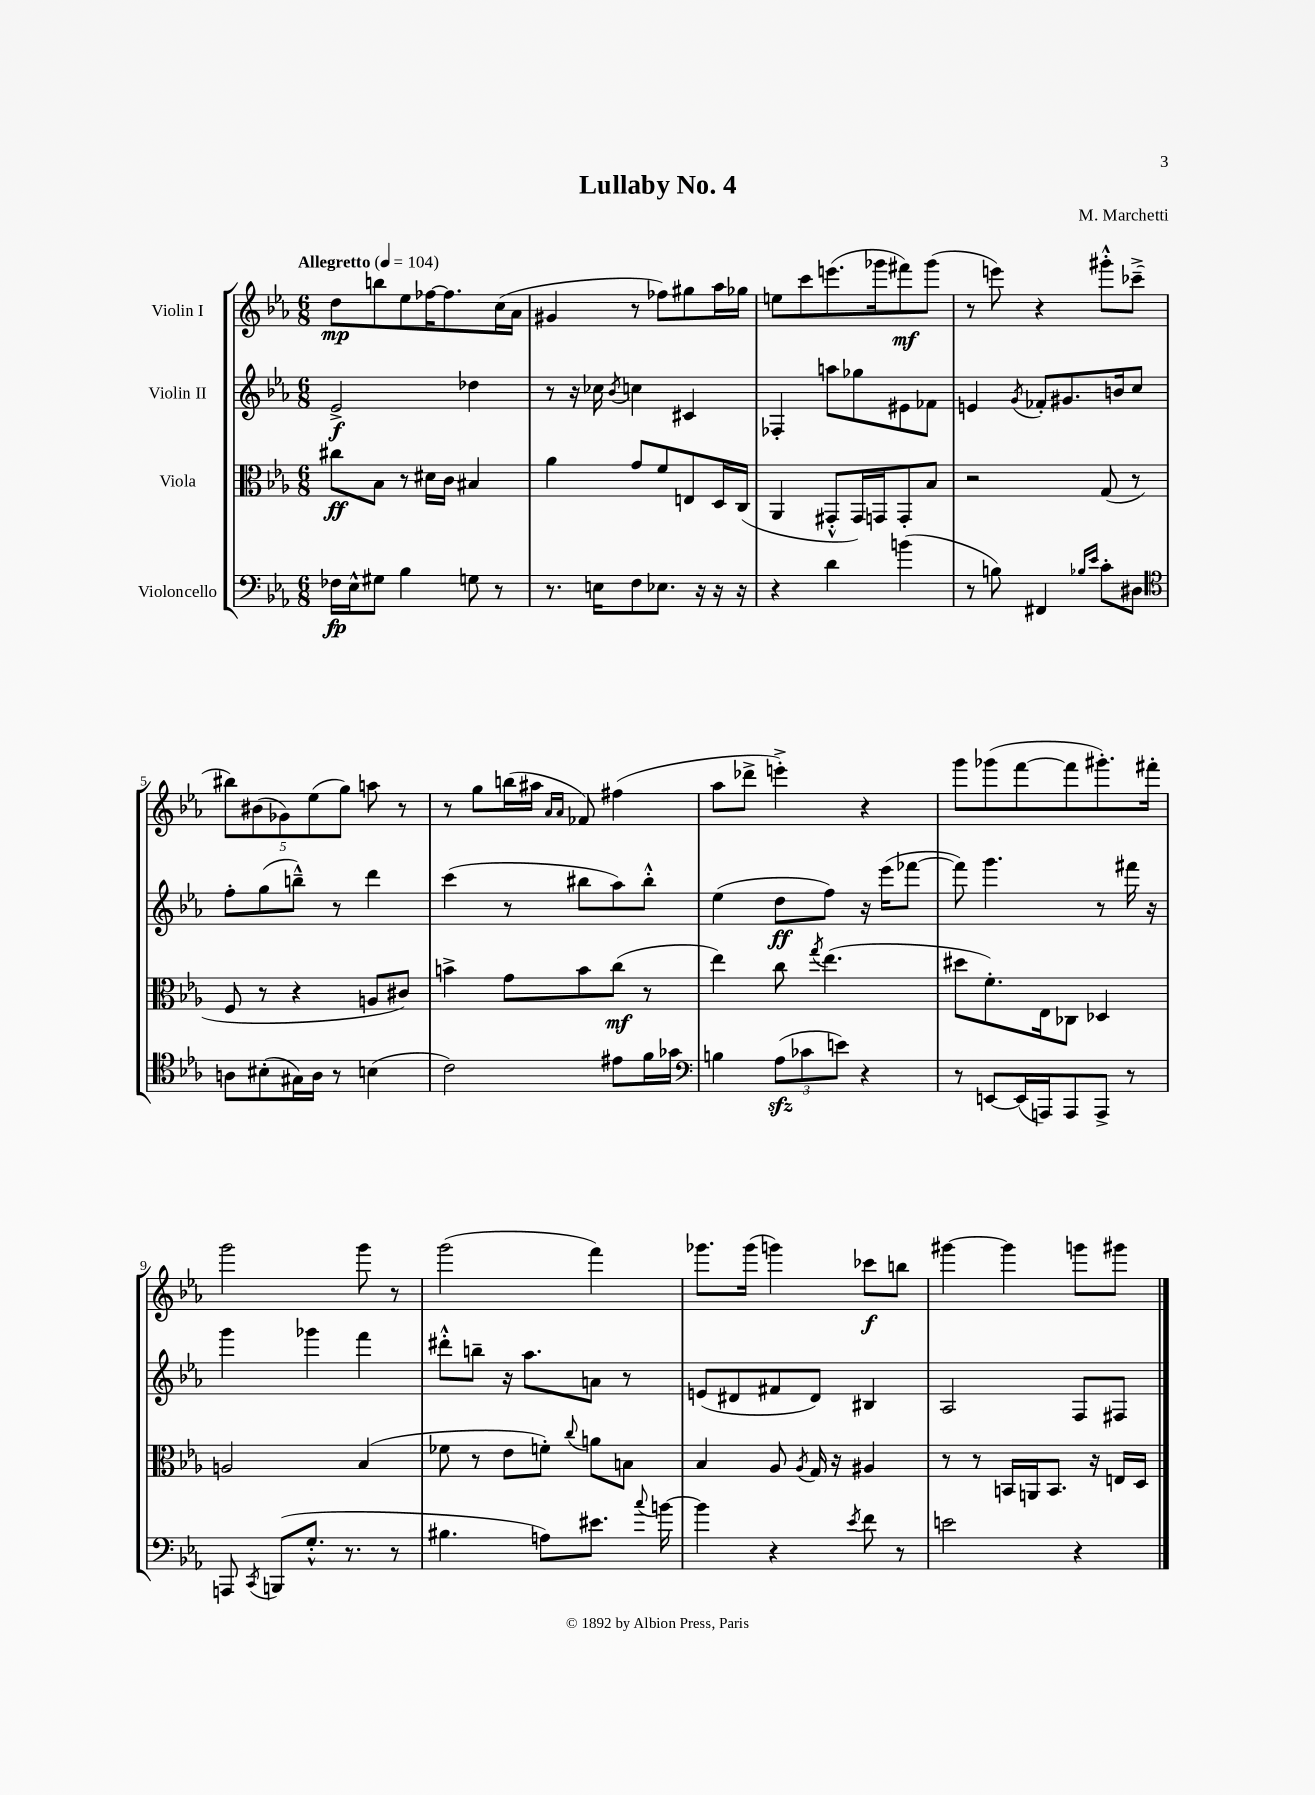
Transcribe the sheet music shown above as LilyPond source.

\header { title = "Lullaby No. 4" composer = "M. Marchetti" }
<<
\new StaffGroup <<
\new Staff = "s0" \with { instrumentName = "Violin I" } {
    \clef treble \key ees \major \numericTimeSignature \time 6/8 \tempo "Allegretto" 4 = 104
    \autoBeamOff d''8[\mp b''8 ees''8 fes''16~ fes''8. c''16( aes'16] |
    gis'4 r8 fes''8[) gis''8 aes''16 ges''16] |
    e''8[ c'''8 e'''8.( ges'''16 fis'''8\mf) ges'''8]( |
    r8 e'''8) r4 gis'''8[-.-^ ces'''8]--->( |
    \tuplet 5/4 { bis''8[) bis'8( ges'8) ees''8( g''8]) } a''8 r8 |
    r8 g''8[ b''16( ais''16] \grace { aes'16[ aes'16] } fes'8) fis''4( |
    aes''8[ des'''8]-> e'''4-.->) r4 |
    g'''8[ ges'''8( f'''8~ f'''8 gis'''8.-.) fis'''16]-. |
    g'''2 g'''8 r8 |
    g'''2( f'''4) |
    ges'''8.[ ges'''16]( g'''4) ces'''8[\f b''8] |
    gis'''4~ gis'''4 g'''8[ gis'''8] \bar "|." |
}
\new Staff = "s1" \with { instrumentName = "Violin II" } {
    \clef treble \key ees \major \numericTimeSignature \time 6/8
    \autoBeamOff ees'2->\f des''4 |
    r8 r16 ces''16 \acciaccatura { bes'8 } c''4 cis'4 |
    fes4-. a''8[ ges''8 eis'8 fes'8] |
    e'4 \acciaccatura { g'8 } fes'8[-. gis'8. b'16 c''8] |
    f''8[-. g''8( b''8]---^) r8 d'''4 |
    c'''4( r8 bis''8[ aes''8) bis''8]-.-^ |
    ees''4( d''8[\ff f''8]) r16 ees'''16[( fes'''8]~ |
    fes'''8) g'''4. r8 fis'''16 r16 |
    g'''4 ges'''4 f'''4 |
    dis'''8[-.-^ b''8]-- r16 aes''8.[ a'8] r8 |
    e'8[( dis'8 fis'8 dis'8]) bis4 |
    aes2 f8[ fis8] \bar "|." |
}
\new Staff = "s2" \with { instrumentName = "Viola" } {
    \clef alto \key ees \major \numericTimeSignature \time 6/8
    \autoBeamOff cis''8[\ff bes8] r8 dis'16[ c'16] bis4 |
    aes'4 g'8[ f'8 e8 d16 c16]( |
    aes,4 gis,8[-.-^ gis,16) g,16 g,8-. bes8] |
    r2 g8( r8 |
    f8 r8 r4 a8[ cis'8]) |
    b'4-> g'8[ b'8 c''8]\mf( r8 |
    ees''4) c''8 \acciaccatura { g''8 } ees''4.( |
    dis''8[ f'8.-.) ees16 ces8] des4 |
    a2 bes4( |
    fes'8 r8 ees'8[ f'8]-.) \appoggiatura { c''8 } a'8[ b8] |
    bes4 aes8 \acciaccatura { aes8 } g16 r16 ais4 |
    r8 r8 b,16[ a,16 b,8.] r16 e16[ d16] \bar "|." |
}
\new Staff = "s3" \with { instrumentName = "Violoncello" } {
    \clef bass \key ees \major \numericTimeSignature \time 6/8
    \autoBeamOff fes16[\fp ees16-^ gis8] bes4 g8 r8 |
    r8. e16[ f8 ees8.] r16 r16 r16 |
    r4 d'4 b'4( |
    r8 b8) fis,4 \grace { bes16[ ees'16] } c'8[-. dis8] |
    \clef tenor a8[ bis8-.( gis16) a16] r8 b4( |
    c'2) eis'8[ f'16 ges'16] |
    \clef bass b4 \tuplet 3/2 { aes8[\sfz( ces'8 e'8]) } r4 |
    r8 e,8[~ e,16( a,,16) a,,8 a,,8]-> r8 |
    a,,8 \acciaccatura { c,8 } b,,8[( g8.]-.-^ r8. r8 |
    bis4. a8[) eis'8.] \appoggiatura { c''8 } b'16~ |
    b'4 r4 \acciaccatura { ees'8 } f'8 r8 |
    e'2 r4 \bar "|." |
}
>>
>>
